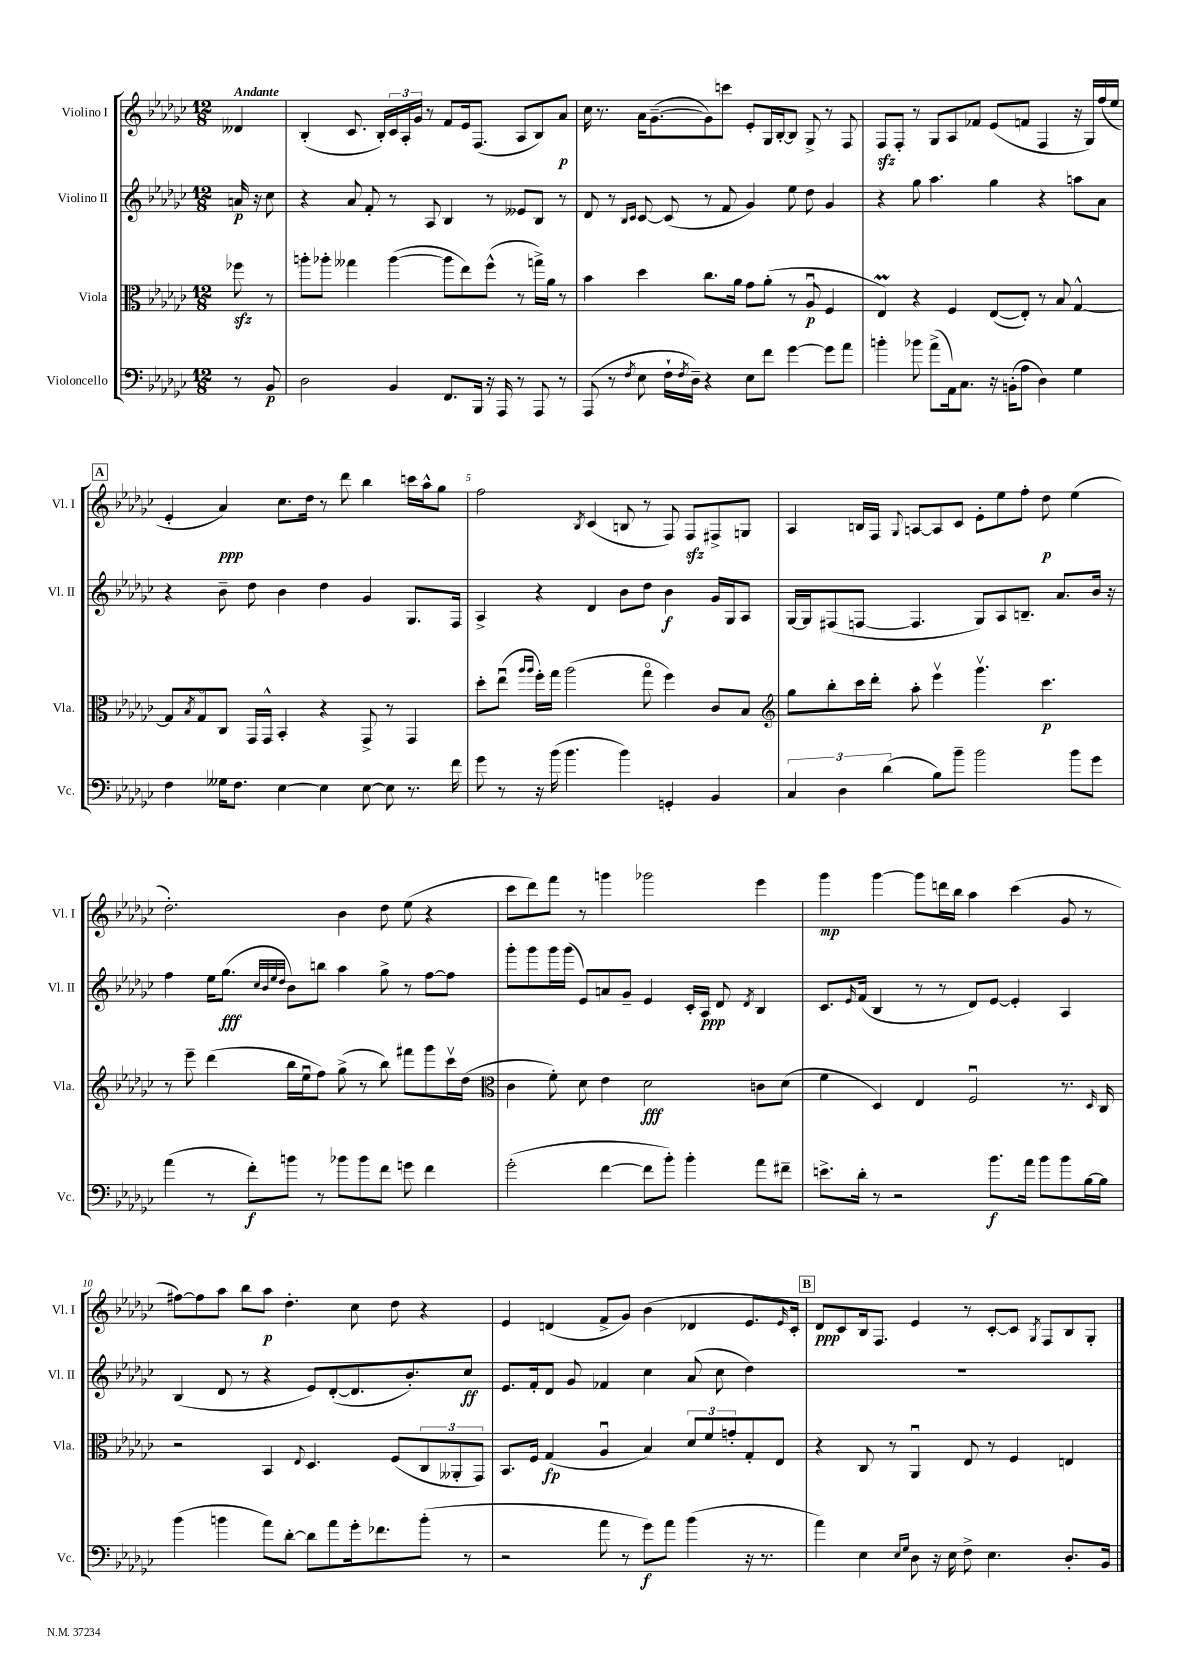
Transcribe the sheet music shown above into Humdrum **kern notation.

**kern	**dynam	**kern	**dynam	**kern	**dynam	**kern	**dynam
*part4	*part4	*part3	*part3	*part2	*part2	*part1	*part1
*staff4	*staff4	*staff3	*staff3	*staff2	*staff2	*staff1	*staff1
*I"Violoncello	*	*I"Viola	*	*I"Violino II	*	*I"Violino I	*
*I'Vc.	*	*I'Vla.	*	*I'Vl. II	*	*I'Vl. I	*
*clefF4	*	*clefC3	*	*clefG2	*	*clefG2	*
*k[b-e-a-d-g-c-]	*	*k[b-e-a-d-g-c-]	*	*k[b-e-a-d-g-c-]	*	*k[b-e-a-d-g-c-]	*
*M12/8	*	*M12/8	*	*M12/8	*	*M12/8	*
=	=	=	=	=	=	=	=
!	!	!	!	!	!	!LO:TX:a:B:t=Andante	!
8r	.	8ff-Xzz\	.	16an/	p	4d--X/	.
.	.	.	.	16r	.	.	.
8BB-/	p	8r	.	8cc-\	.	.	.
=1	=1	=1	=1	=1	=1	=1	=1
2D-\	.	8aan'\L	.	4r	.	(4B-'/	.
.	.	8aa-X'\J	.	.	.	.	.
.	.	4gg--X\	.	8a-/	.	8.c-/	.
.	.	.	.	8f'/	.	.	.
.	.	.	.	.	.	16B-'/LL)	.
4BB-/	.	([4aa-\	.	8r	.	24c-/	.
.	.	.	.	.	.	24A-'/	.
.	.	.	.	.	.	24g-/JJ	.
.	.	.	.	8A-/	.	8r	.
8.FF/L	.	8aa-\L]	.	4B-/	.	8f/L	.
.	.	8ee-\)	.	.	.	16e-/k	.
16BBB-/Jk	.	.	.	.	.	(8.F/J	.
16r	.	(8ff^^\J	.	8r	.	.	.
16AAA-/	.	.	.	.	.	.	.
8r	.	8r	.	8e--X/L	.	8A-/L	.
8AAA-/	.	16ggn^\LL)	.	8B-/J	.	8B-/)	.
.	.	16a-\JJ	.	.	.	.	.
8r	.	8r	.	8r	.	8a-/J	p
=2	=2	=2	=2	=2	=2	=2	=2
(8AAA-/	.	4b-\	.	8d-/	.	16cc-\	.
.	.	.	.	.	.	8.r	.
8r	.	.	.	8r	.	.	.
.	.	.	.	16qqB-/LL	.	.	.
8qF/	.	.	.	16qqc-/JJ	.	.	.
8E-\	.	4dd-\	.	[8c-/	.	16a-\KL	.
.	.	.	.	.	.	([8.g-~\	.
16F`\LL	.	.	.	(8c-/]	.	.	.
8qF/	.	.	.	.	.	.	.
16D-~\JJ)	.	.	.	.	.	.	.
4r	.	8.cc-\L	.	8r	.	8g-\])	.
.	.	.	.	8f/	.	8cccn\J	.
.	.	16a-\Jk	.	.	.	.	.
8E-\L	.	8g-\L	.	4g-/)	.	8e-'/L	.
8f\J	.	(8a-'\J	.	.	.	16G-/L	.
.	.	.	.	.	.	[16B-'/J	.
[4g-\	.	8r	.	8ee-\	.	8B-/J]	.
.	.	8A-u/	p	8dd-\	.	8G-^/	.
8g-\L]	.	4F/	.	4g-/	.	8r	.
8a-\J	.	.	.	.	.	8F/	.
=3	=3	=3	=3	=3	=3	=3	=3
4bn'\	.	4E-M/)	.	4r	.	8Fzz/L	.
.	.	.	.	.	.	8F'/J	.
8b-X\	.	4r	.	8gg-\	.	8r	.
(8a-^\L	.	.	.	4.aa-\	.	8G-/L	.
16AA-\k)	.	4F/	.	.	.	8A-/	.
8.C-\J	.	.	.	.	.	.	.
.	.	.	.	.	.	8f-X/J	.
16r	.	([8E-/L	.	4gg-\	.	(8e-/L	.
(16BBn'\KL	.	.	.	.	.	.	.
8A-\J	.	8E-'/J])	.	.	.	8fn/J	.
4D-\)	.	8r	.	4r	.	4F/	.
.	.	8B-/	.	.	.	.	.
4G-\	.	[4G-^^/	.	8aan\L	.	16r	.
.	.	.	.	.	.	16G-/LL)	.
.	.	.	.	8a-\J	.	(16ff/	.
.	.	.	.	.	.	16ee-/JJ	.
!!LO:LB:g=z
!!LO:REH:place=s1:t=A
=4	=4	=4	=4	=4	=4	=4	=4
4F\	.	8G-/L]	.	4r	.	4e-'/	.
.	.	8qB-/	.	.	.	.	.
.	.	8G-/	.	.	.	.	.
16G--X\KL	.	8C-/J	.	8b-~\	.	4a-/)	ppp
8.F\J	.	.	.	.	.	.	.
.	.	16GG-/LL	.	8dd-\	.	.	.
.	.	16GG-^^/JJ	.	.	.	.	.
[4E-\	.	4BB-'/	.	4b-\	.	8.cc-\L	.
.	.	.	.	.	.	16dd-\Jk	.
4E-\]	.	4r	.	4dd-\	.	8r	.
.	.	.	.	.	.	8ddd-\	.
[8E-\	.	8GG-^/	.	4g-/	.	4bb-\	.
8E-\]	.	8r	.	.	.	.	.
8.r	.	4GG-/	.	8.G-/L	.	16cccn\LL	.
.	.	.	.	.	.	16aa-^^\J	.
.	.	.	.	.	.	8gg-\J	.
16f\	.	.	.	16F/Jk	.	.	.
=5	=5	=5	=5	=5	=5	=5	=5
8g-\	.	8dd-'\L	.	4A-^/	.	2ff\	.
8r	.	(8ee-u\J	.	.	.	.	.
.	.	16qqaa-/LL	.	.	.	.	.
.	.	16qqaa-/JJ	.	.	.	.	.
16r	.	16ff'\LL)	.	4r	.	.	.
(16b-\	.	16gg-\JJ	.	.	.	.	.
4.b-\	.	(2aa-\	.	.	.	.	.
.	.	.	.	.	.	8qB-/	.
.	.	.	.	4d-/	.	(4c-/	.
4b-\)	.	.	.	8b-\L	.	8Bn/	.
.	.	8gg-\	.	8dd-\J	.	8r	.
4GGn'/	.	4ff\)	.	4b-\	f	8F/)	.
.	.	.	.	.	.	8Fzz/L	.
4BB-/	.	8c-/L	.	16g-/LL	.	8F#X^/	.
.	.	.	.	16G-/J	.	.	.
.	.	8B-/J	.	8A-/J	.	8Gn/J	.
=6	=6	=6	=6	=6	=6	=6	=6
*	*	*clefG2	*	*	*	*	*
6C-/	.	8gg-\L	.	[16G-/LL	.	4A-/	.
.	.	.	.	16G-/J]	.	.	.
.	.	8bb-'\	.	(8F#X/	.	.	.
6D-\	.	.	.	.	.	.	.
.	.	16ccc-\L	.	[8Fn/J	.	16Bn/LL	.
.	.	16ddd-'\JJ	.	.	.	16F/JJ	.
(6d-\	.	.	.	.	.	.	.
.	.	.	.	.	.	8qqG-/	.
.	.	8aa-'\	.	4.F/]	.	[8An/L	.
8B-\L)	.	4eee-v\	.	.	.	8A/]	.
8b-~\J	.	.	.	.	.	8c-/J	.
2b-\	.	4.ggg-v\	.	8G-/L)	.	8e-'\L	.
.	.	.	.	8A-/	.	8ee-\	.
.	.	.	.	8.Bn~/J	.	8ff'\J	.
.	.	4.ccc-\	p	.	.	8dd-\	p
.	.	.	.	8.a-/L	.	.	.
8b-\L	.	.	.	.	.	(4ee-\	.
8g-\J	.	.	.	16b-/Jk	.	.	.
.	.	.	.	16r	.	.	.
!!LO:LB:g=z
=7	=7	=7	=7	=7	=7	=7	=7
(4a-\	.	8r	.	4ff\	.	2.dd-'\)	.
.	.	8eee-~\	.	.	.	.	.
8r	.	(4ddd-\	.	16ee-\KL	.	.	.
.	.	.	.	(8.gg-\J	fff	.	.
8f'\L)	f	.	.	.	.	.	.
.	.	.	.	32qqcc-/LLL	.	.	.
.	.	.	.	32qqb-/	.	.	.
.	.	.	.	32qqee-/	.	.	.
.	.	.	.	32qqdd-/JJJ	.	.	.
8bn\J	.	16bb-\LL	.	8b-\L)	.	.	.
.	.	16ee-u\J	.	.	.	.	.
8r	.	8ff\J)	.	8bbn\J	.	.	.
8b-X\L	.	(8gg-^\	.	4aa-\	.	4b-\	.
8b-\	.	8r	.	.	.	.	.
8f\J	.	8bb-\)	.	8gg-^\	.	8dd-\	.
8gn\	.	8fff#X\L	.	8r	.	(8ee-\	.
4f\	.	8ggg-\	.	[8ff\L	.	4r	.
.	.	16ccc-v\L	.	8ff\J]	.	.	.
.	.	(16dd-\JJ	.	.	.	.	.
=8	=8	=8	=8	=8	=8	=8	=8
*	*	*clefC3	*	*	*	*	*
(2g-'\	.	4c-\	.	8ggg-'\L	.	8ccc-\L	.
.	.	.	.	8ggg-\	.	8ddd-\)	.
.	.	8f'\)	.	16ggg-\L	.	8fff\J	.
.	.	.	.	(16ggg-\JJ	.	.	.
.	.	8d-\	.	8e-/L)	.	8r	.
[4f\	.	4e-\	.	8an/	.	4gggn\	.
.	.	.	.	8g-~/J	.	.	.
8f\L]	.	2d-\	fff	4e-/	.	2ggg-X\	.
8b-'\J)	.	.	.	.	.	.	.
4b-'\	.	.	.	16c-'/LL	.	.	.
.	.	.	.	16A-/JJ	ppp	.	.
.	.	.	.	8d-/	.	.	.
.	.	.	.	8qd-/	.	.	.
8a-\L	.	8cn\L	.	4B-/	.	4eee-\	.
8f#X~\J	.	(8d-\J	.	.	.	.	.
=9	=9	=9	=9	=9	=9	=9	=9
8.en^\L	.	4f\	.	8.c-/L	.	4ggg-\	mp
.	.	.	.	16qqe-/	.	.	.
16d-'\Jk	.	.	.	(16f/Jk	.	.	.
8r	.	4D-/)	.	4B-/	.	[4ggg-\	.
2r	.	.	.	.	.	.	.
.	.	4E-/	.	8r	.	8ggg-\L]	.
.	.	.	.	8r	.	16dddn\L	.
.	.	.	.	.	.	16bb-\JJ	.
.	.	2Fu/	.	8d-/L)	.	4aa-\	.
8.b-\L	f	.	.	[8e-/J	.	.	.
.	.	.	.	4e-'/]	.	(4ccc-\	.
16a-\Jk	.	.	.	.	.	.	.
8b-\L	.	.	.	.	.	.	.
8b-\	.	8.r	.	4A-/	.	8g-/	.
[16B-\L	.	.	.	.	.	8r	.
.	.	16qqD-/	.	.	.	.	.
16B-\JJ]	.	16C-/	.	.	.	.	.
!!LO:LB:g=z
=10	=10	=10	=10	=10	=10	=10	=10
(4b-\	.	2r	.	(4B-/	.	[8ff#X\L)	.
.	.	.	.	.	.	8ff#\]	.
4bn\	.	.	.	8d-/	.	8aa-\J	.
.	.	.	.	8r	.	8bb-\L	.
8a-\L)	.	4BB-/	.	4r	.	8aa-\J	p
[8d-'\J	.	.	.	.	.	4.dd-'\	.
.	.	8qqE-/	.	.	.	.	.
8d-\L]	.	4.D-/	.	8e-/L)	.	.	.
8a-\	.	.	.	([8d-'/	.	.	.
16g-'\k	.	.	.	8.d-/]	.	8cc-\	.
8.f-X\	.	.	.	.	.	.	.
.	.	(8F/L	.	.	.	8dd-\	.
.	.	.	.	8.b-'/)	.	.	.
(8b'\J	.	12C-/	.	.	.	4r	.
.	.	12AA--X'/	.	.	.	.	.
8r	.	.	.	8cc-/J	ff	.	.
.	.	12GG-/J)	.	.	.	.	.
=11	=11	=11	=11	=11	=11	=11	=11
2r	.	8.BB-/L	.	8.e-/L	.	4e-/	.
.	.	16F/Jk	.	16f'/k	.	.	.
.	.	(4G-/	fp	8d-/J	.	(4dn/	.
.	.	.	.	8g-/	.	.	.
8a-\	.	4A-u/	.	4f-X/	.	8f^/L	.
8r	.	.	.	.	.	8g-/J)	.
8g-\L)	f	4B-/)	.	4cc-\	.	(4b-\	.
8a-\J	.	.	.	.	.	.	.
(4b-\	.	12d-/L	.	(8a-/	.	4d-X/	.
.	.	12f/	.	.	.	.	.
.	.	.	.	8cc-\	.	.	.
.	.	12gn'/	.	.	.	.	.
16r	.	8G-'/	.	4dd-\)	.	8.e-/L	.
8.r	.	.	.	.	.	.	.
.	.	8E-/J	.	.	.	.	.
.	.	.	.	.	.	16qqe-/	.
.	.	.	.	.	.	16c-'/Jk)	.
!!LO:REH:place=s1:t=B
=12	=12	=12	=12	=12	=12	=12	=12
4a-\)	.	4r	.	1.r	.	8d-/L	ppp
.	.	.	.	.	.	8c-/	.
4E-\	.	8C-/	.	.	.	16B-/k	.
.	.	.	.	.	.	8.F/J	.
.	.	8r	.	.	.	.	.
16qqE-/LL	.	.	.	.	.	.	.
16qqG-/JJ	.	.	.	.	.	.	.
8D-\	.	4AA-u/	.	.	.	4e-/	.
16r	.	.	.	.	.	.	.
16E-\	.	.	.	.	.	.	.
8F^\	.	8E-/	.	.	.	8r	.
4.E-\	.	8r	.	.	.	[8c-'/L	.
.	.	4F/	.	.	.	8c-/J]	.
.	.	.	.	.	.	8qG-/	.
.	.	.	.	.	.	8F/L	.
8.D-'/L	.	4En/	.	.	.	8B-/	.
.	.	.	.	.	.	8G-'/J	.
16BB-/Jk	.	.	.	.	.	.	.
==	==	==	==	==	==	==	==
*-	*-	*-	*-	*-	*-	*-	*-
